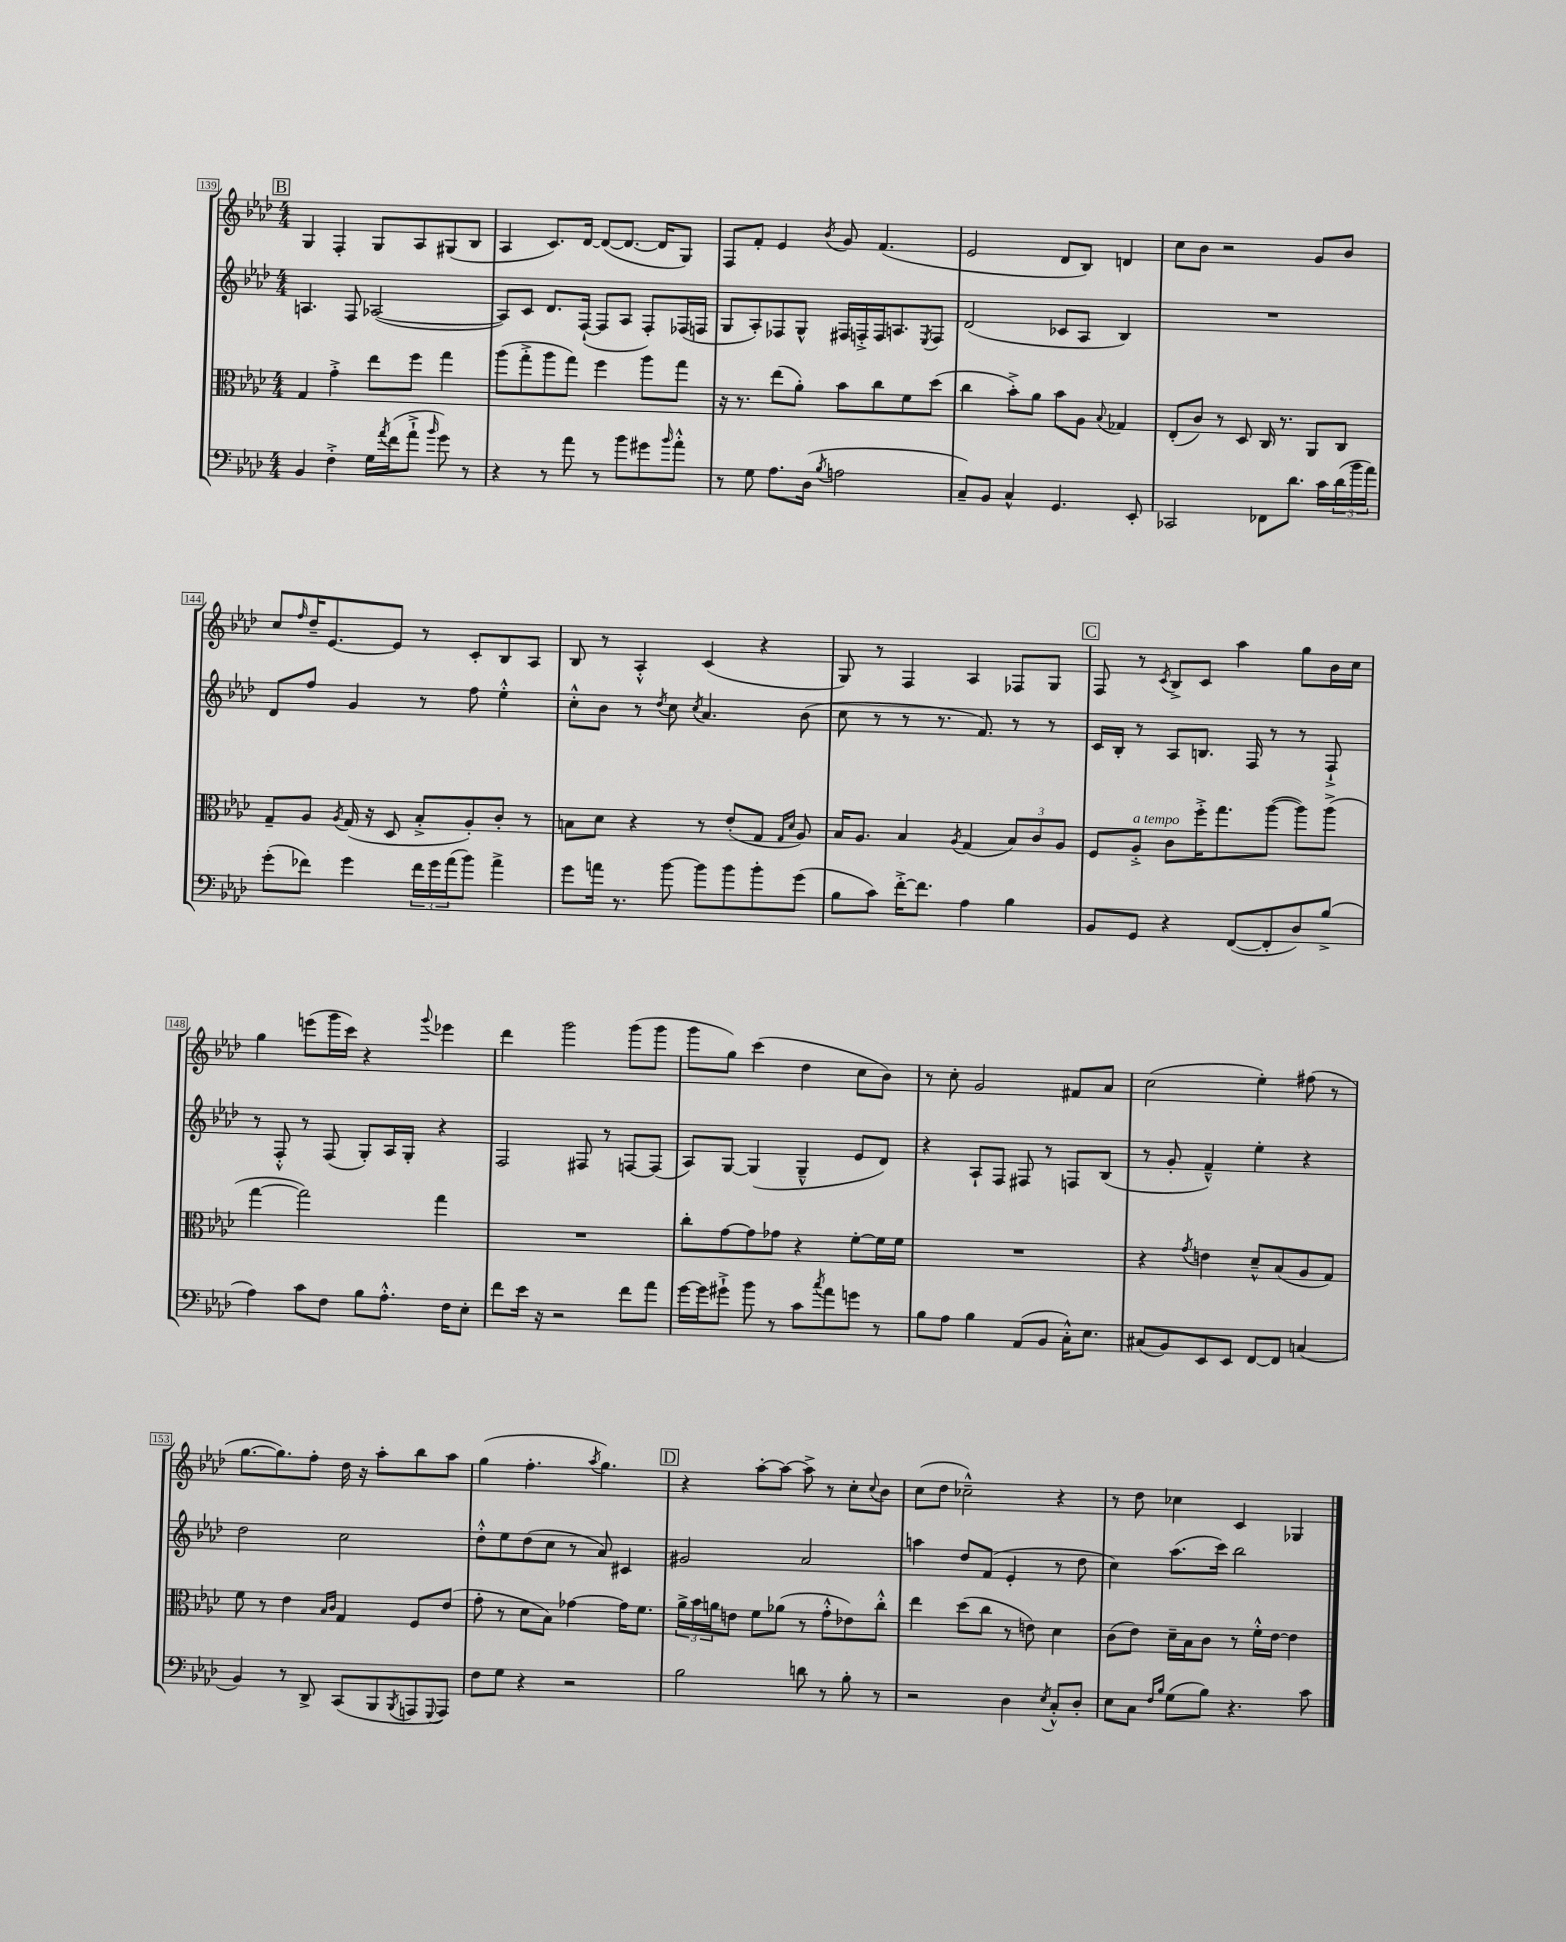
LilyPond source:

<<
\new StaffGroup <<
\new Staff = "s0" {
    \clef treble \key aes \major \numericTimeSignature \time 4/4
    \mark \markup { \box "B" } g4 f4-. g8 aes8 gis8( bes8 |
    aes4 c'8.) des'16~ des'8~( des'8.~ des'16 g8) |
    f8 f'8-. ees'4 \acciaccatura { bes'8 } g'8 f'4.( |
    ees'2 des'8 bes8) d'4 |
    c''8 bes'8 r2 g'8 bes'8 |
    c''8 \grace { f''16 } des''16-- ees'8.~ ees'8 r8 c'8-. bes8 aes8 |
    bes8 r8 aes4-.-^ c'4( r4 |
    g8) r8 f4 aes4 fes8 g8 |
    \mark \markup { \box "C" } f8 r8 \acciaccatura { c'8 } bes8-> c'8 aes''4 g''8 bes'16 c''16 |
    g''4 e'''8( g'''16 c'''16) r4 \appoggiatura { g'''8 } ees'''4 |
    des'''4 g'''2 g'''8( g'''8 |
    g'''8 g''8) c'''4( des''4 c''8 bes'8) |
    r8 c''8-. g'2 fis'8 aes'8 |
    c''2( ees''4-.) fis''8( r8 |
    g''8.~ g''8.) f''8-. des''16 r16 aes''8-. bes''8 aes''8 |
    g''4( f''4.-. \acciaccatura { aes''8 } g''4.) |
    \mark \markup { \box "D" } r4 aes''8~-. aes''8~ aes''8-> r8 c''8-. \appoggiatura { c''8 } bes'8 |
    c''8( des''8 ces''2---^) r4 |
    r8 des''8 ces''4 c'4 ges4 \bar "|." |
}
\new Staff = "s1" {
    \clef treble \key aes \major \numericTimeSignature \time 4/4
    \mark \markup { \box "B" } a4. f8 aes2~( |
    aes8) c'8 des'8. f16~-!( f8 aes8 f8-.) fes16( f16 |
    g8 aes8-.) fes8 g8-^ fis16 f16-.-> f16 a8. \acciaccatura { ees8 } f8 |
    des'2( ces'8 aes8 bes4) |
    R1 |
    des'8 f''8 g'4 r8 f''8 ees''4-.-^ |
    c''8-.-^ bes'8 r8 \acciaccatura { des''8 } c''8 \acciaccatura { c''8 } aes'4. bes'8( |
    c''8 r8 r8 r8. f'8.) r8 r8 |
    \mark \markup { \box "C" } c'16 bes16-. r8 aes8 b8. f16 r8 r8 f8-!-> |
    r8 f8-.-^ r8 f8( g8-.) aes16 g16-. r4 |
    f2 fis8 r8 f8~ f8( |
    aes8) g8~ g4( g4---^ ees'8 des'8) |
    r4 aes8-! f8 fis8 r8 f8 bes8( |
    r8 g'8-. f'4---^) ees''4-. r4 |
    des''2 c''2 |
    des''8-.-^ ees''8 des''8( c''8 r8 aes'8) cis'4 |
    \mark \markup { \box "D" } gis'2 aes'2 |
    a''4 des''8 f'8( ees'4-. r8 des''8 |
    c''4) aes''8.( c'''16) bes''2 \bar "|." |
}
\new Staff = "s2" {
    \clef alto \key aes \major \numericTimeSignature \time 4/4
    \mark \markup { \box "B" } g4 g'4-.-> ees''8 f''8 g''4 |
    aes''8( g''8-.-> aes''8 g''8) f''4 aes''8 g''8 |
    r16 r8. ees''8( aes'8-.) bes'8 c''8 f'8 des''8( |
    c''4 bes'8-.->) aes'8 bes'8 aes8 \appoggiatura { bes8 } ges4 |
    ees8-.( c'8) r8 des8 c16 r8. aes,8 c8 |
    g8-- aes8 \acciaccatura { aes8 } g16( r16 des8 bes8-.-> aes8-.) c'8-. r8 |
    b8 des'8 r4 r8 ees'8-.( g8 \grace { g16 des'16 } aes8) |
    bes16 aes8. bes4 \acciaccatura { aes8 } g4( \tuplet 3/2 { bes8) c'8 aes8 } |
    \mark \markup { \box "C" } f8 aes8-.->^\markup { \italic "a tempo" } c'8 f''16-.-> g''8. aes''8~( aes''8) aes''8->( |
    g''4~ g''2) g''4 |
    R1 |
    c''8-. g'8~ g'8 ges'8 r4 f'8~-. f'16 f'16 |
    R1 |
    r4 \acciaccatura { g'8 } e'4 des'8---^ bes8( aes8 g8) |
    f'8 r8 ees'4 \grace { bes16 c'16 } g4 f8 ees'8( |
    g'8-. r8 des'8 bes8) ges'4~ ges'16 f'8. |
    \mark \markup { \box "D" } \tuplet 3/2 { aes'16-> bes'16 a'16 } e'8 f'8 aes'8( r8 g'8-.-^ ees'8) c''8-.-^ |
    ees''4 des''8( c''8 r8 e'8) des'4 |
    c'8( ees'8) des'16-- bes16 c'8 r8 f'16-.-^ ees'16~ ees'4 \bar "|." |
}
\new Staff = "s3" {
    \clef bass \key aes \major \numericTimeSignature \time 4/4
    \mark \markup { \box "B" } bes,4 f4-.-> g16 \acciaccatura { aes'8 } f'16( aes'8-!-> \grace { bes'16 } g'8) r8 |
    r4 r8 aes'8 r8 bes'8 gis'8 \grace { bes'16 } aes'8-.-^ |
    r8 g8 aes8. des16( \acciaccatura { bes8 } a2 |
    c8--) bes,8 c4-^ g,4. ees,8-. |
    ces,2 fes,8 des'8. c'16 \tuplet 3/2 { des'16( bes'16 aes'16) } |
    g'8-.( fes'8) g'4 \tuplet 3/2 { fes'16 g'16 aes'16( } bes'8) aes'4-> |
    g'8 a'16 r8. bes'8~ bes'8 bes'8 bes'8-. g'8( |
    bes8 c'8) f'16~-.-> f'8. aes4 bes4 |
    \mark \markup { \box "C" } bes,8 g,8 r4 f,8~( f,8-. des8) bes8->( |
    aes4) c'8 f8 bes8 aes8.-.-^ f16 ees8-. |
    f'8 ees'16 r16 r2 f'8 aes'8 |
    g'16~ g'16 gis'8-!-> bes'8 r8 c'8 \acciaccatura { c''8 } aes'8 g'8 r8 |
    bes8 aes8 bes4 aes,8( bes,8 c16-.-^) ees8. |
    cis8( bes,8) ees,8 ees,8 f,8~ f,8 c4( |
    bes,4) r8 des,8-> c,8( bes,,8 \acciaccatura { bes,,8 } a,,8 \appoggiatura { g,,8 } a,,8) |
    f8 g8 r4 r2 |
    \mark \markup { \box "D" } bes2 d'8 r8 bes8-. r8 |
    r2 des4 \acciaccatura { ees8 } c8-.-^ des8-. |
    ees8 c8 \grace { f16 bes16 } g8( bes8) r4. c'8 \bar "|." |
}
>>
>>
\layout { \context { \Score currentBarNumber = #139 \override BarNumber.stencil = #(make-stencil-boxer 0.1 0.3 ly:text-interface::print) } }
